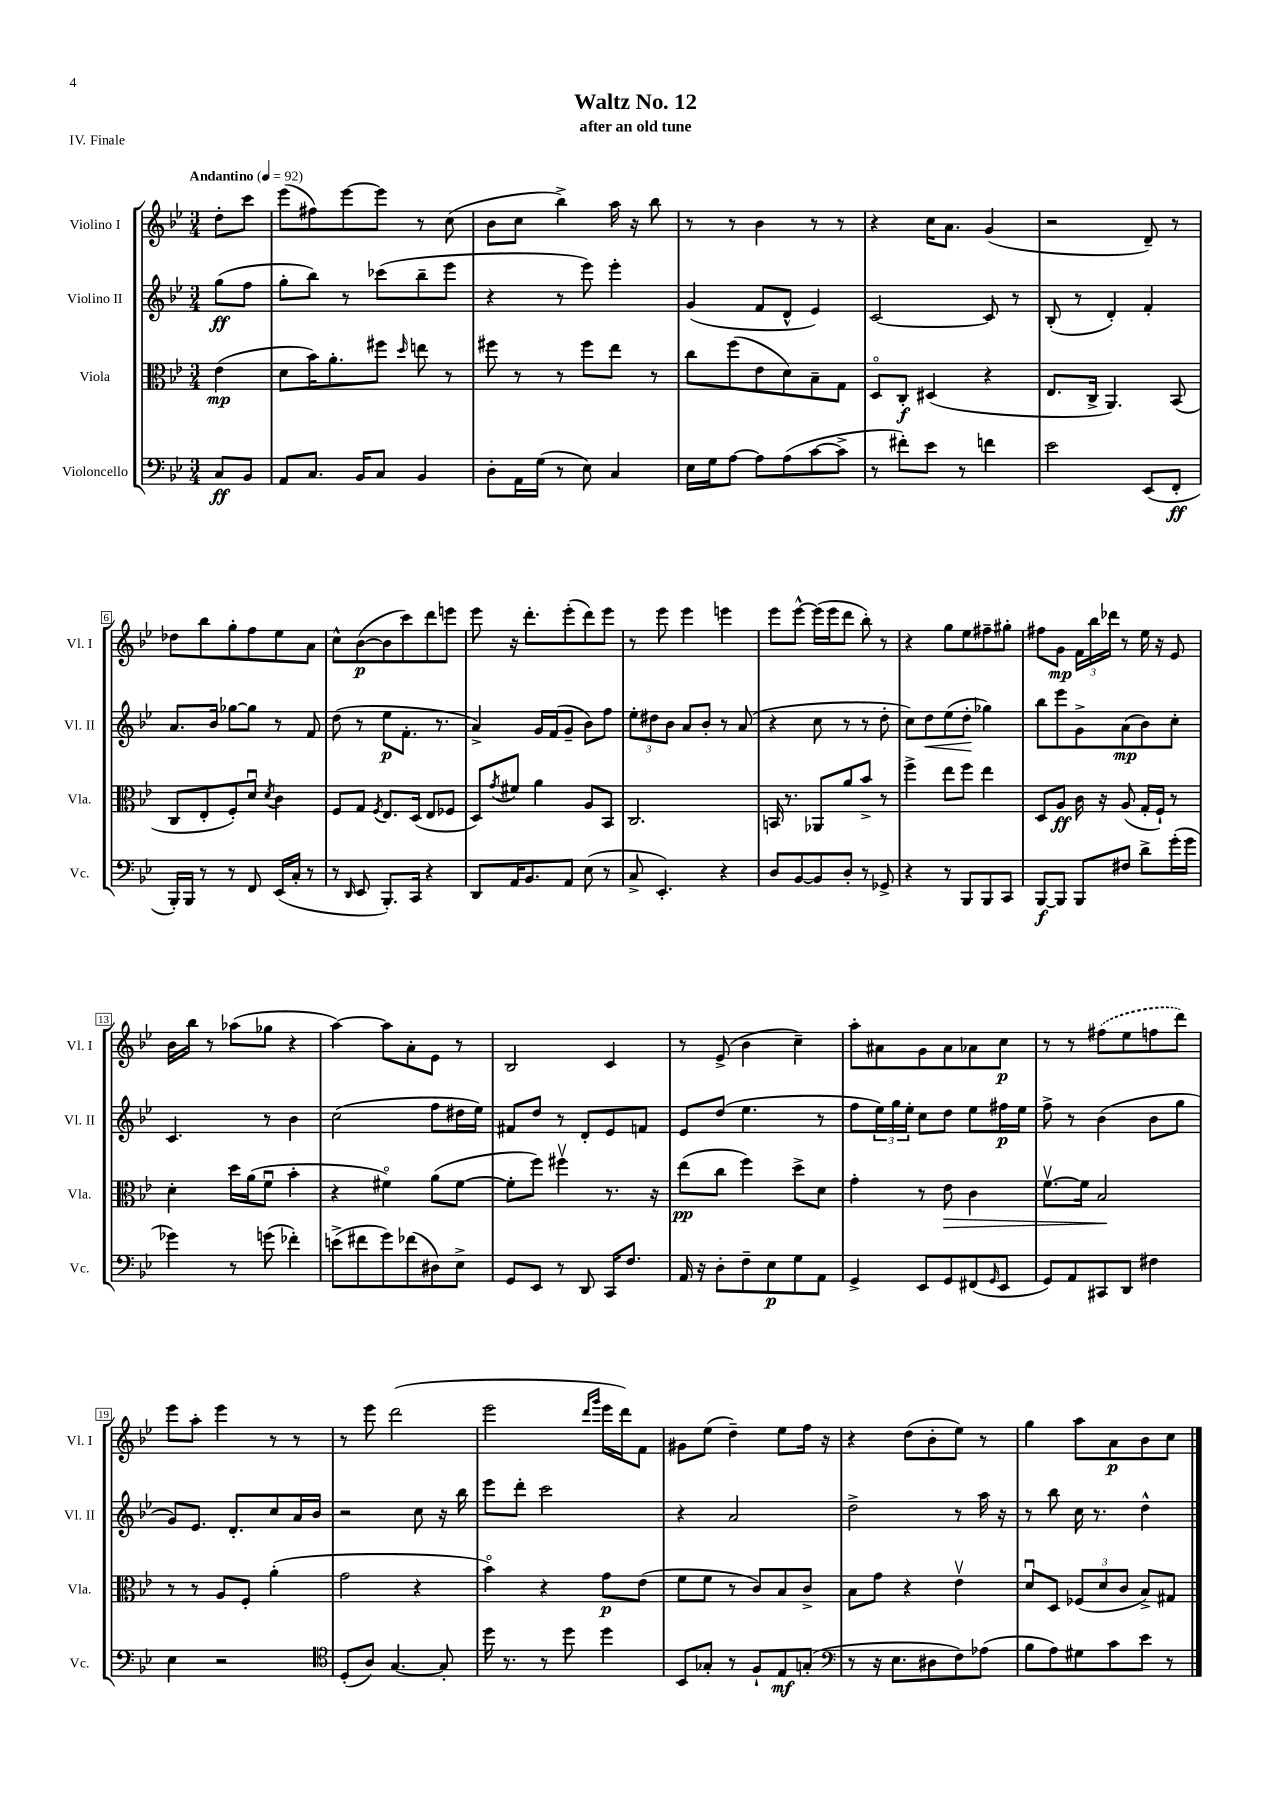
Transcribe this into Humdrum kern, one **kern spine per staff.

**kern	**kern	**kern	**kern
*staff4	*staff3	*staff2	*staff1
*clefF4	*clefC3	*clefG2	*clefG2
*k[b-e-]	*k[b-e-]	*k[b-e-]	*k[b-e-]
*M3/4	*M3/4	*M3/4	*M3/4
*MM92	*MM92	*MM92	*MM92
8C	(4e-	(8gg	8dd'
8BB-	.	8ff	8ccc
=	=	=	=
8AA	8d	8gg'	(8eee-
8.C	16b-)	8bb-)	8ff#)
.	8.a'	.	.
.	.	8r	[8eee-
16BB-	.	.	.
8C	8ff#	(8ccc-	8eee-]
.	16qqdd	.	.
4BB-	8ee	8bb-~	8r
.	8r	8eee-	(8cc
=	=	=	=
8D'	8ff#	4r	8b-
16AA	8r	.	8cc
(16G	.	.	.
8r	8r	8r	4bb-^)
8E-)	8ff#	8eee-)	.
4C	8ee-	4eee-'	16aa
.	.	.	16r
.	8r	.	8bb-
=	=	=	=
16E-	8cc	(4g	8r
16G	.	.	.
[8A	(8ff	.	8r
8A]	8e-	8f	4b-
(8A	8d)	8d^^	.
[8c	8B-~	4e-)	8r
8c^]	8G	.	8r
=	=	=	=
8r	8Do	[2c	4r
8f#')	8C'	.	.
8e-	(4D#	.	16cc
.	.	.	8.a
8r	.	.	.
4f	4r	8c]	(4g
.	.	8r	.
=	=	=	=
2e-	8.E-	(8B-'	2r
.	.	8r	.
.	16C^	.	.
.	4.AA)	4d')	.
(8EE-	.	4f'	8d~)
8FF'	(8BB-	.	8r
=	=	=	=
16BBB-')	8C	8.a	8dd-
16BBB-	.	.	.
8r	8E-'	.	8bb-
.	.	16b-	.
8r	8F')	[8gg-	8gg'
8FF	8du	8gg-]	8ff
.	8qd	.	.
(16EE-	4c	8r	8ee-
16C'	.	.	.
8r	.	8f	8a
=	=	=	=
8r	8F	(8dd	8cc^^
16qqDD	.	.	.
8EE-	8G	8r	([8b-
.	8qF	.	.
8.BBB-')	8.E-	8ee-	8b-]
.	.	8.f'	8ccc)
16CC	(16D	.	.
4r	8E-	.	8ddd
.	.	8.r	.
.	8F-	.	8eee
=	=	=	=
8DD	8D)	4a^)	8eee-
.	8qg	.	.
16AA	8f#	.	16r
8.BB-	.	.	8.ddd'
.	4a	16g	.
.	.	(16f	.
8AA	.	8g~	(8eee-'
(8E-	8A	8b-)	8ddd)
8r	8BB-	8ff	8eee-
=	=	=	=
8C^	2.C	12ee-'	8r
.	.	12dd#	.
4.EE-')	.	.	8eee-
.	.	12b-	.
.	.	8a	4eee-
.	.	8b-'	.
4r	.	8r	4eee
.	.	(8a	.
=	=	=	=
8D	16BB	4r	8eee-
.	8.r	.	.
[8BB-	.	.	[8eee-^^
8BB-]	8AA-	8cc	(16eee-]
.	.	.	16eee-
8D'	8a	8r	8ddd
8r	8b-^	8r	8bb-')
8GG-^	8r	8dd'	8r
=	=	=	=
4r	4ff^	8cc)	4r
.	.	8dd	.
8r	8ee-	(8ee-	8gg
8BBB-	8ff	8dd'	8ee-
8BBB-	4ee-	4gg-)	8ff#~
8CC	.	.	8gg#'
=	=	=	=
[8BBB-	8D	8bb-	8ff#
8BBB-]	8A	8eee-	8g
8BBB-	16c	8g^	24f
.	.	.	24bb-
.	16r	.	.
.	.	.	24ddd-
8F#	(8A	(8a	8r
8d^	16G'	8b-)	16ee-
.	16F`)	.	16r
(16g'	8r	8cc'	8e-
16g	.	.	.
=	=	=	=
4g-)	4d'	4.c	16b-
.	.	.	16bb-
.	.	.	8r
8r	16dd	.	(8aa-
.	(16a	.	.
(8g	8fu	8r	8gg-
4f-')	4b-'	4b-	4r
=	=	=	=
(8e^	4r	(2cc	[4aa)
8f#	.	.	.
8g)	4f#o)	.	8aa]
(8f-	.	.	8a'
8D#)	(8a	8ff	8e-
8E-^	[8f#	16dd#	8r
.	.	16ee-)	.
=	=	=	=
8GG	8f#']	8f#	2B-
8EE-	8ff)	8dd	.
8r	4ff#v	8r	.
8DD	.	8d'	.
16CC	8.r	8e-	4c
8.F	.	.	.
.	.	8f	.
.	16r	.	.
=	=	=	=
16AA	(8ee-	8e-	8r
16r	.	.	.
8D'	8cc	(8dd	(8e-^
8F~	4ff)	4.ee-	4b-
8E-	.	.	.
8G	8dd^	.	4cc~)
8AA	8d	8r	.
=	=	=	=
4GG^	4g'	8ff	8aa'
.	.	24ee-)	8a#
.	.	24gg	.
.	.	24ee-'	.
8EE-	8r	8cc	8g
8GG	8e-	8dd	8a#
(8FF#	4c	8ee-	8a-
16qqGG	.	.	.
8EE-	.	16ff#	8cc
.	.	16ee-	.
=	=	=	=
8GG)	[8.fv	8ff^	8r
8AA	.	8r	8r
.	16f]	.	.
8CC#	2B-	(4b-	(8ff#
8DD	.	.	8ee-
4F#	.	8b-	8ff
.	.	8gg	8ddd)
=	=	=	=
4E-	8r	8g)	8eee-
.	8r	8.e-	8aa'
2r	8A	.	4eee-
.	.	8.d'	.
.	8F'	.	.
.	(4a'	8cc	8r
.	.	16a	8r
.	.	16b-	.
=	=	=	=
*clefC4	*	*	*
(8D'	2g	2r	8r
8A)	.	.	8eee-
[4.G	.	.	(2ddd
.	4r	8cc	.
8G']	.	16r	.
.	.	16bb-	.
=	=	=	=
16dd	4b-o)	8eee-	2eee-
8.r	.	.	.
.	.	8ddd'	.
8r	4r	2ccc	.
8dd	.	.	.
.	.	.	16qqddd
.	.	.	16qqggg
4dd	8g	.	16eee-
.	.	.	16ddd)
.	(8e-	.	8f
=	=	=	=
8BB-	8f	4r	8g#
8G-'	8f	.	(8ee-
8r	8r	2a	4dd~)
8F`	8c)	.	.
8E-	8B-	.	8ee-
(8G'	8c^	.	16ff
.	.	.	16r
=	=	=	=
*clefF4	*	*	*
8r	8B-	2dd^	4r
16r	8g	.	.
8.E-	.	.	.
.	4r	.	(8dd
8D#	.	.	8b-'
8F)	4e-v	8r	8ee-)
(8A-	.	16aa	8r
.	.	16r	.
=	=	=	=
8B-	8du	8r	4gg
8A)	8D	8bb-	.
8G#	(12F-	16cc	8aa
.	.	8.r	.
.	12d	.	.
8c	.	.	8a
.	12c	.	.
8e-	8B-^)	4dd^^	8b-
8r	8G#	.	8cc
==	==	==	==
*-	*-	*-	*-
